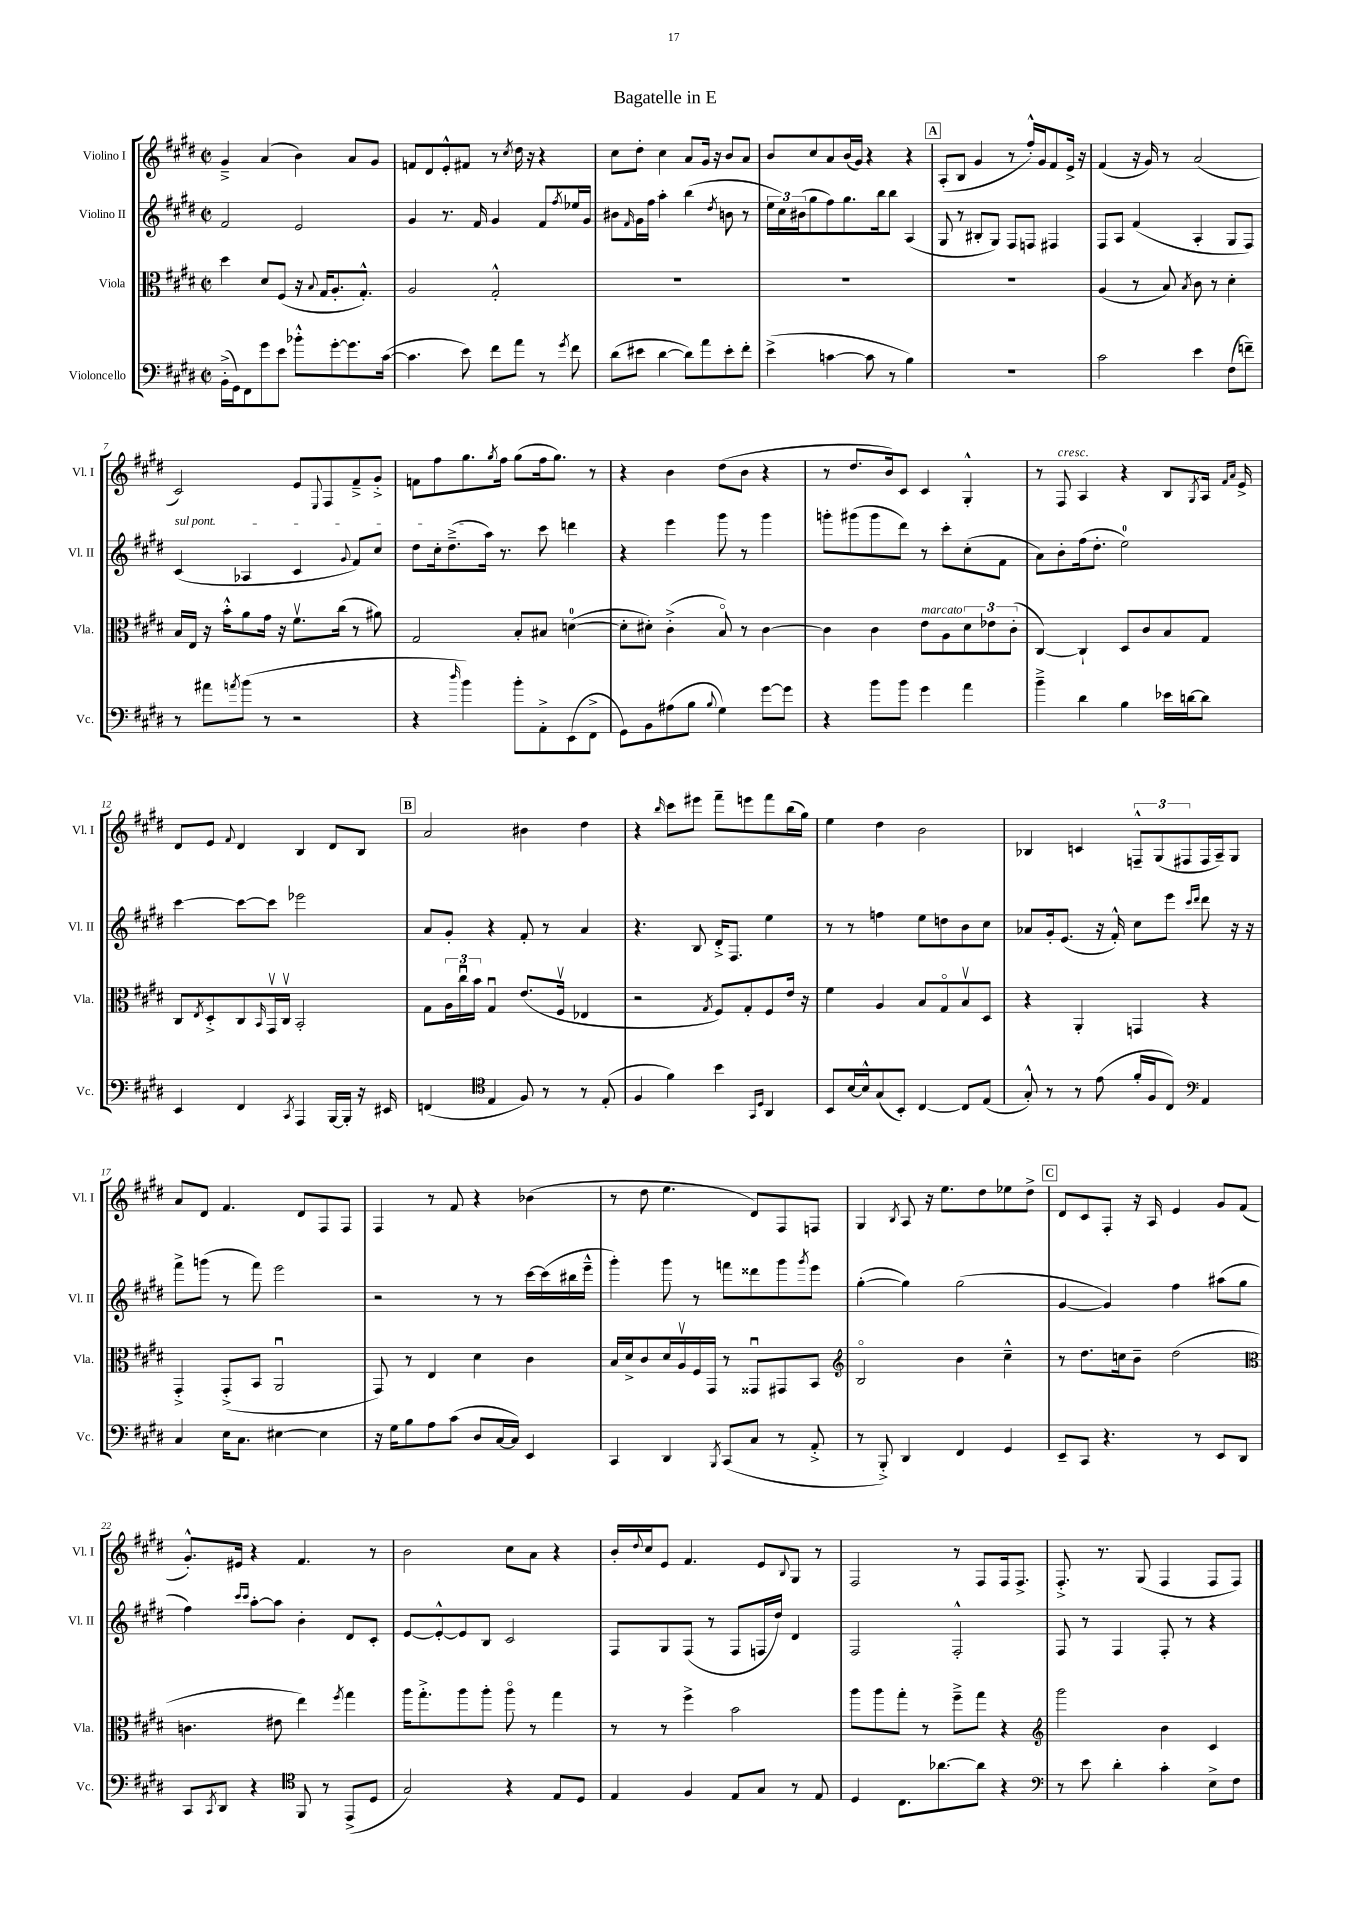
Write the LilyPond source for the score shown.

\header { title = "Bagatelle in E" }
<<
\new StaffGroup <<
\new Staff = "s0" \with { instrumentName = "Violino I" shortInstrumentName = "Vl. I" } {
    \clef treble \key e \major \defaultTimeSignature \time 2/2
    gis'4---> a'4( b'4) a'8 gis'8 |
    f'8 dis'8 e'8-.-^ fis'8 r8 \acciaccatura { cis''8 } dis''16 r16 r4 |
    cis''8 dis''8-. cis''4 a'8 gis'16 r16 b'8 a'8 |
    b'8 cis''8 a'8 b'16( gis'16) r4 r4 |
    \mark \markup { \box "A" } a8-.( b8 gis'4 r8 fis''16-.-^) gis'16 fis'8 e'16-> r16 |
    fis'4( r16 gis'16) r8 a'2( |
    cis'2) e'8 \appoggiatura { e8 } fis8 fis'8---> gis'8-.-> |
    f'8 fis''8 gis''8. \acciaccatura { gis''8 } fis''16 gis''8( fis''16 gis''8.) r8 |
    r4 b'4 dis''8( b'8 r4 |
    r8 dis''8. b'16) cis'8 cis'4 gis4-.-^ |
    r8 fis8^\markup { \italic "cresc." } a4 r4 b8 \acciaccatura { gis8 } a16 \grace { fis'16 a'16 } e'16-> |
    dis'8 e'8 \appoggiatura { fis'8 } dis'4 b4 dis'8 b8 |
    \mark \markup { \box "B" } a'2 bis'4 dis''4 |
    r4 \grace { b''16 } cis'''8 eis'''8 fis'''8-- e'''8 fis'''8 b''16( gis''16) |
    e''4 dis''4 b'2 |
    bes4 c'4 \tuplet 3/2 { f8---^ gis8( fis8 } fis16 a16--) gis8 |
    a'8 dis'8 fis'4. dis'8 fis8 fis8 |
    fis4 r8 fis'8 r4 bes'4( |
    r8 dis''8 e''4. dis'8) fis8 f8 |
    gis4 \acciaccatura { b8 } a8 r16 e''8. dis''8 ees''8 dis''8-> |
    \mark \markup { \box "C" } dis'8 cis'8 fis8-. r16 a16 e'4 gis'8 fis'8( |
    gis'8.-.-^) eis'16 r4 fis'4. r8 |
    b'2 cis''8 a'8 r4 |
    b'16-. \appoggiatura { dis''8 } cis''16 e'8 fis'4. e'8 \appoggiatura { b8 } gis8 r8 |
    fis2 r8 fis8 fis16 fis8.-> |
    fis8.-.-> r8. gis8( fis4 fis8 fis8) \bar "|." |
}
\new Staff = "s1" \with { instrumentName = "Violino II" shortInstrumentName = "Vl. II" } {
    \clef treble \key e \major \defaultTimeSignature \time 2/2
    fis'2 e'2 |
    gis'4 r8. fis'16 gis'4 fis'8 \acciaccatura { fis''8 } ees''16 gis'16 |
    bis'8 \grace { fis'16 } gis'16 fis''16 a''4-. b''4( \acciaccatura { dis''8 } b'8 r8 |
    \tuplet 3/2 { e''16 cis''16) bis'16( } gis''8 fis''8) gis''8. b''16 b''8 a4( |
    \mark \markup { \box "A" } gis8 r8 bis8-. gis8) fis8 f8 fis4 |
    fis8 a8 fis'4( a4-. gis8 fis8) |
    \once \override TextSpanner.bound-details.left.text = \markup { \italic "sul pont." } cis'4\startTextSpan( aes4 cis'4 \appoggiatura { gis'8 } fis'8) cis''8 |
    dis''8 cis''16-. dis''8.--->( a''16\stopTextSpan) r8. cis'''8 d'''4 |
    r4 e'''4 gis'''8 r8 gis'''4 |
    g'''8-. gis'''8( gis'''8 dis'''8) r8 cis'''8-. cis''8-.( fis'8 |
    a'8) b'8-. fis''16( dis''8.-. e''2-0) |
    cis'''4~ cis'''8~ cis'''8 ees'''2 |
    \mark \markup { \box "B" } a'8 gis'8-. r4 fis'8-. r8 a'4 |
    r4. b8 dis'16-.-> fis8. e''4 |
    r8 r8 f''4 e''8 d''8 b'8 cis''8 |
    aes'8 gis'16-. e'8.( r16 fis'16-.-^) cis''8 e'''8 \grace { cis'''16 dis'''16 } dis'''8 r16 r16 |
    fis'''8-> g'''8( r8 fis'''8) e'''2 |
    r2 r8 r8 cis'''16~ cis'''16( bis''16 e'''16---^ |
    gis'''4-.) gis'''8 r8 f'''8 disis'''8 gis'''8 \acciaccatura { gis'''8 } e'''8 |
    gis''4~-.( gis''4) gis''2( |
    \mark \markup { \box "C" } gis'4~ gis'4) fis''4 ais''8( gis''8 |
    fis''4) \grace { cis'''16 cis'''16 } a''8~-. a''8 b'4-. dis'8 cis'8-. |
    e'8~ e'8~-.-^ e'8 b8 cis'2 |
    fis8 gis8 fis8( r8 fis8 f16 dis''16) dis'4 |
    fis2 fis2-.-^ |
    fis8 r8 fis4 fis8-. r8 r4 \bar "|." |
}
\new Staff = "s2" \with { instrumentName = "Viola" shortInstrumentName = "Vla." } {
    \clef alto \key e \major \defaultTimeSignature \time 2/2
    dis''4 dis'8 fis8( r16 \appoggiatura { b8 } gis16 a8.-. gis8.-.-^) |
    a2 gis2-.-^ |
    R1 |
    R1 |
    \mark \markup { \box "A" } R1 |
    a4( r8 b8) \acciaccatura { b8 } cis'8 r8 dis'4-. |
    b16 e16 r16 b'16-.-^ a'8 gis'16 r16 fis'8.\upbow cis''16( r8 ais'8) |
    gis2 b8-. bis8 d'4-0~( |
    d'8-. dis'8-.) cis'4-.->( b8\flageolet) r8 cis'4~ |
    cis'4 cis'4 e'8^\markup { \italic "marcato" } a8 \tuplet 3/2 { dis'8 ees'8 cis'8-.( } |
    cis4~) cis4-! dis8 cis'8 b8 gis8 |
    cis8 \acciaccatura { e8 } dis8-.-> cis8 \grace { b,16 } gis,16\upbow cis16\upbow b,2-. |
    \mark \markup { \box "B" } gis8 \tuplet 3/2 { a16 cis''16\downbow b'16 } gis4\downbow e'8.( fis16\upbow ees4 |
    r2 \acciaccatura { gis8 } fis8) gis8-. fis8 e'16 r16 |
    fis'4 a4 b8 gis8\flageolet b8\upbow dis8 |
    r4 a,4-. g,4 r4 |
    gis,4-.-> gis,8-.->( b,8 a,2\downbow |
    gis,8) r8 e4 dis'4 cis'4 |
    b16 dis'16-> cis'8 dis'16 a16\upbow fis16 gis,16 r8 gisis,8\downbow gis,8 b,8 |
    \clef treble b2\flageolet b'4 cis''4---^ |
    \mark \markup { \box "C" } r8 dis''8. c''16 b'8-- dis''2( |
    \clef alto c'4. eis'8 e''4) \acciaccatura { fis''8 } gis''4 |
    a''16 gis''8.-.-> a''8 a''8-. a''8\flageolet r8 gis''4 |
    r8 r8 fis''4-> b'2 |
    a''8 a''8 gis''8-. r8 fis''8---> gis''8 r4 |
    \clef treble gis'''2 b'4 cis'4 \bar "|." |
}
\new Staff = "s3" \with { instrumentName = "Violoncello" shortInstrumentName = "Vc." } {
    \clef bass \key e \major \defaultTimeSignature \time 2/2
    b,16-.->( gis,16) fis,8 gis'8 e'8 bes'8-.-^ gis'8~-. gis'8. cis'16~( |
    cis'4. e'8) fis'8 a'8 r8 \acciaccatura { gis'8 } fis'8 |
    dis'8( eis'8 dis'4~ dis'8) a'8 eis'8-. fis'8-. |
    e'4->( c'4~ c'8 r8 b4) |
    \mark \markup { \box "A" } R1 |
    cis'2 e'4 fis8( f'8--) |
    r8 ais'8 \acciaccatura { a'8 } b'8( r8 r2 |
    r4 \grace { dis''16 } b'4) b'8-. a,8-.-> e,8( fis,8-> |
    gis,8) b,8 ais8( b8 \appoggiatura { b8 } gis4) gis'8~ gis'8 |
    r4 b'8 b'8 gis'4 a'4 |
    b'4---> dis'4 b4 ees'16 d'16~ d'8 |
    e,4 fis,4 \acciaccatura { cis,8 } a,,4 b,,16~ b,,16-. r16 eis,16 |
    \mark \markup { \box "B" } f,4( \clef tenor e4 fis8) r8 r8 e8-.( |
    fis4 fis'4) b'4 \grace { gis,16 dis16 } a,4 |
    b,8 b16~ b16-^ gis8( b,8-.) cis4~ cis8 e8( |
    gis8-.-^) r8 r8 e'8( fis'16-. fis16 cis8) \clef bass a,4 |
    cis4 e16 cis8. eis4~ eis4 |
    r16 gis16 b8 a8 cis'8( dis8 cis16~ cis16) e,4 |
    cis,4 dis,4 \acciaccatura { b,,8 } cis,8( cis8 r8 a,8-.-> |
    r8 b,,8-.->) dis,4 fis,4 gis,4 |
    \mark \markup { \box "C" } e,8-- cis,8 r4. r8 e,8 dis,8 |
    cis,8 \acciaccatura { cis,8 } dis,8 r4 \clef tenor fis,8 r8 e,8->( dis8 |
    gis2) r4 e8 dis8 |
    e4 fis4 e8 gis8 r8 e8 |
    dis4 cis8. aes'8.~ aes'8 r4 |
    \clef bass r8 e'8 dis'4-. cis'4-. e8-> fis8 \bar "|." |
}
>>
>>
